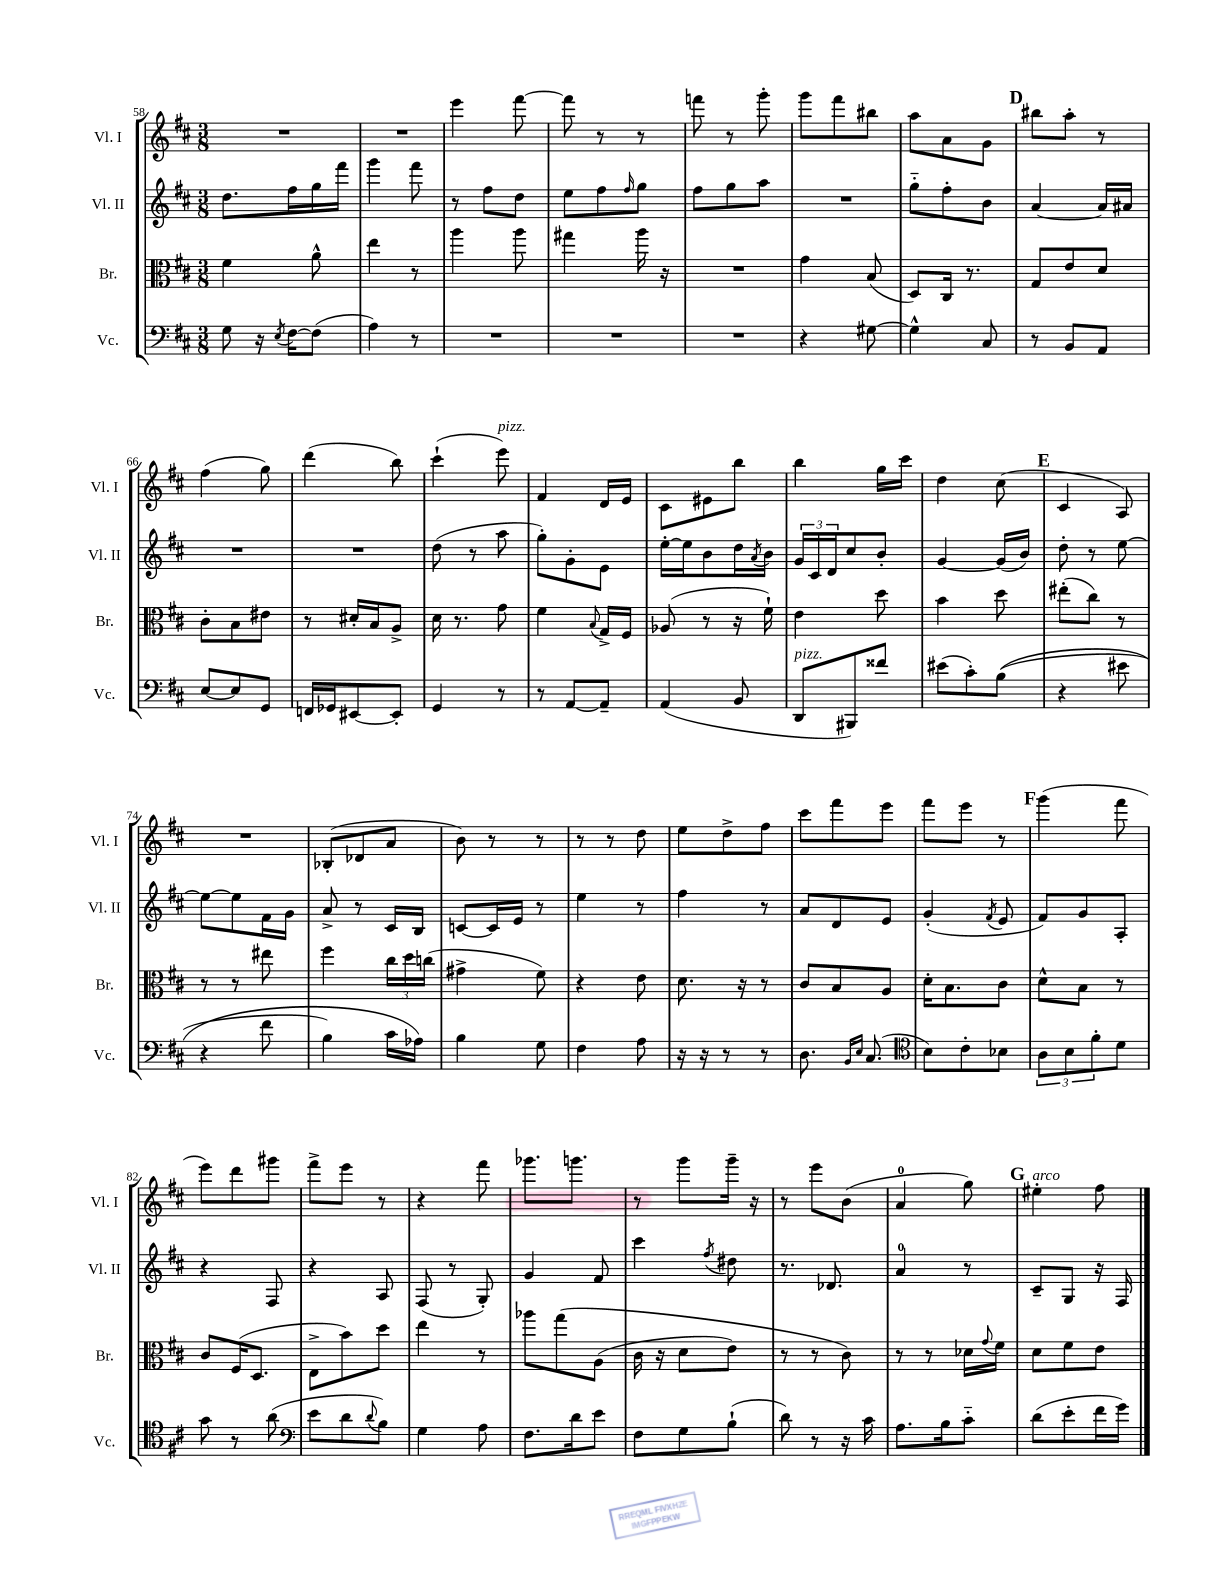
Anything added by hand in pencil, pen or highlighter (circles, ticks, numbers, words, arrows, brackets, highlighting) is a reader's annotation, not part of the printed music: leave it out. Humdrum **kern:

**kern	**kern	**kern	**kern
*staff4	*staff3	*staff2	*staff1
*clefF4	*clefC3	*clefG2	*clefG2
*k[f#c#]	*k[f#c#]	*k[f#c#]	*k[f#c#]
*M3/8	*M3/8	*M3/8	*M3/8
8G\	4f#\	8.dd\L	4.r
16r	.	.	.
8qE/	.	.	.
[16F#\LK	.	16ff#\L	.
(8F#\]J	8a^^\	16gg\	.
.	.	16fff#\JJ	.
=	=	=	=
4A\)	4ee\	4ggg\	4.r
8r	8r	8fff#\	.
=	=	=	=
4.r	4aa\	8r	4eee\
.	.	8ff#\L	.
.	8aa\	8dd\J	[8fff#\
=	=	=	=
4.r	4gg#\	8ee\L	8fff#\]
.	.	8ff#\	8r
.	.	16qqff#/	.
.	16aa\	8gg\J	8r
.	16r	.	.
=	=	=	=
4.r	4.r	8ff#\L	8fff\
.	.	8gg\	8r
.	.	8aa\J	8ggg'\
=	=	=	=
4r	4g\	4.r	8ggg\L
.	.	.	8fff#\
[8G#\	(8B/	.	8bb#\J
=	=	=	=
4G#^^\]	8D/L)	8gg'~\L	8aa\L
.	16C#/Jk	8ff#'\	8a\
.	8.r	.	.
8C#/	.	8b\J	8g\J
=	=	=	=
8r	8G/L	[4a/	8bb#\L
8BB/L	8e/	.	8aa'\J
8AA/J	8d/J	16a/]LL	8r
.	.	16a#/JJ	.
=	=	=	=
[8E/L	8c#'\L	4.r	(4ff#\
8E/]	8B\	.	.
8GG/J	8e#\J	.	8gg\)
=	=	=	=
16FF/LL	8r	4.r	(4ddd\
16GG-/J	.	.	.
[8EE#/	16d#'/LL	.	.
.	16B/J	.	.
8EE#'/]J	8A^/J	.	8bb\)
=	=	=	=
4GG/	16d\	(8dd\	(4ccc#`\
.	8.r	.	.
.	.	8r	.
8r	8g\	8aa\	8eee\)
=	=	=	=
8r	4f#\	8gg'\L)	4f#/
[8AA/L	.	8g'\	.
.	8qqB/	.	.
8AA~/]J	16G^/LL	8e\J	16d/LL
.	16F#/JJ	.	16e/JJ
=	=	=	=
(4AA/	(8A-/	[16ee'\LL	8c#\L
.	.	16ee\]J	.
.	8r	8b\	8e#\
8BB/	16r	16dd\L	8bb\J
.	.	8qa/	.
.	16f#`\)	16b\JJ	.
=	=	=	=
8DD/L	4e\	24g/LL	4bb\
.	.	24c#/	.
.	.	24d/J	.
8BBB#/)	.	8cc#/	.
8f##/J	8dd\	8b'/J	16gg\LL
.	.	.	16ccc#\JJ
=	=	=	=
(8e#\L	4b\	[4g/	4dd\
8c#'\)	.	.	.
&((8B\J	8dd\	(16g/]LL	(8cc#\
.	.	16b/JJ)	.
=	=	=	=
4r	(8ee#'\L	8dd'\	4c#/
.	8cc#\J)	8r	.
8e#\	8r	[8ee\	8A/)
=	=	=	=
4r	8r	8ee\_L	4.r
.	8r	8ee\]	.
8f#\	8ee#\	16f#\L	.
.	.	16g\JJ	.
=	=	=	=
4B\)	4ff#\	8a^/	(8B-'/L
.	.	8r	8d-/
16c#\LL	24cc#\LL	16c#/LL	8a/J
.	24dd\	.	.
16A-\JJ&)	.	16B/JJ	.
.	(24cc\JJ	.	.
=	=	=	=
4B\	4g#^\	[8c/L	8b\)
.	.	16c/]L	8r
.	.	16e/JJ	.
8G\	8f#\)	8r	8r
=	=	=	=
4F#\	4r	4ee\	8r
.	.	.	8r
8A\	8e\	8r	8dd\
=	=	=	=
16r	8.d\	4ff#\	8ee\L
16r	.	.	.
8r	.	.	8dd^\
.	16r	.	.
8r	8r	8r	8ff#\J
=	=	=	=
8.D\	8c#/L	8a/L	8ccc#\L
.	8B/	8d/	8fff#\
16qqBB/LL	.	.	.
16qqE/JJ	.	.	.
(8.C#/	.	.	.
.	8A/J	8e/J	8eee\J
=	=	=	=
*clefC4	*	*	*
8B\L)	16d'\LK	(4g'/	8fff#\L
.	8.B\	.	.
8c#'\	.	.	8eee\J
.	.	8qf#/	.
8B-\J	8c#\J	8e/	8r
=	=	=	=
12A\L	8d^^\L	8f#/L)	(4ggg\
12B\	.	.	.
.	8B\J	8g/	.
12f#'\	.	.	.
8d\J	8r	8A'/J	8fff#\
=	=	=	=
8g\	8c#/L	4r	8eee\L)
8r	(16F#/K	.	8ddd\
.	8.D/J	.	.
(8a\	.	8F#/	8ggg#\J
=	=	=	=
*clefF4	*	*	*
8e\L	8E^\L	4r	8fff#^\L
8d\	8b\)	.	8eee\J
8qqd/	.	.	.
8B\J)	8dd\J	8A/	8r
=	=	=	=
4G\	4ee\	(8F#/	4r
.	.	8r	.
8A\	8r	8G'/)	8fff#\
=	=	=	=
8.F#\L	8aa-\L	4g/	8.ggg-\L
.	&(8gg\	.	.
16d\k	.	.	8.ggg\J
8e\J	(8A\J	8f#/	.
=	=	=	=
8F#\L	16c#\	4ccc#\	8r
.	16r	.	.
8G\	8d\L	.	8ggg\L
.	.	8qff#/	.
(8B`\J	8e\J)	8dd#\	16ggg~\Jk
.	.	.	16r
=	=	=	=
8d\)	8r	8.r	8r
8r	8r	.	8eee\L
.	.	8.d-/	.
16r	8c#\&)	.	(8b\J
16c#\	.	.	.
=	=	=	=
8.A\L	8r	4a/	4a/
.	8r	.	.
16B\k	.	.	.
8c#'~\J	16d-\LL	8r	8gg\)
.	8qqg/	.	.
.	16f#\JJ	.	.
=	=	=	=
(8d\L	8d\L	8c#~/L	4ee#'\
8e'\	8f#\	8G/J	.
16f#\L	8e\J	16r	8ff#\
16g\JJ)	.	16F#/	.
==	==	==	==
*-	*-	*-	*-
